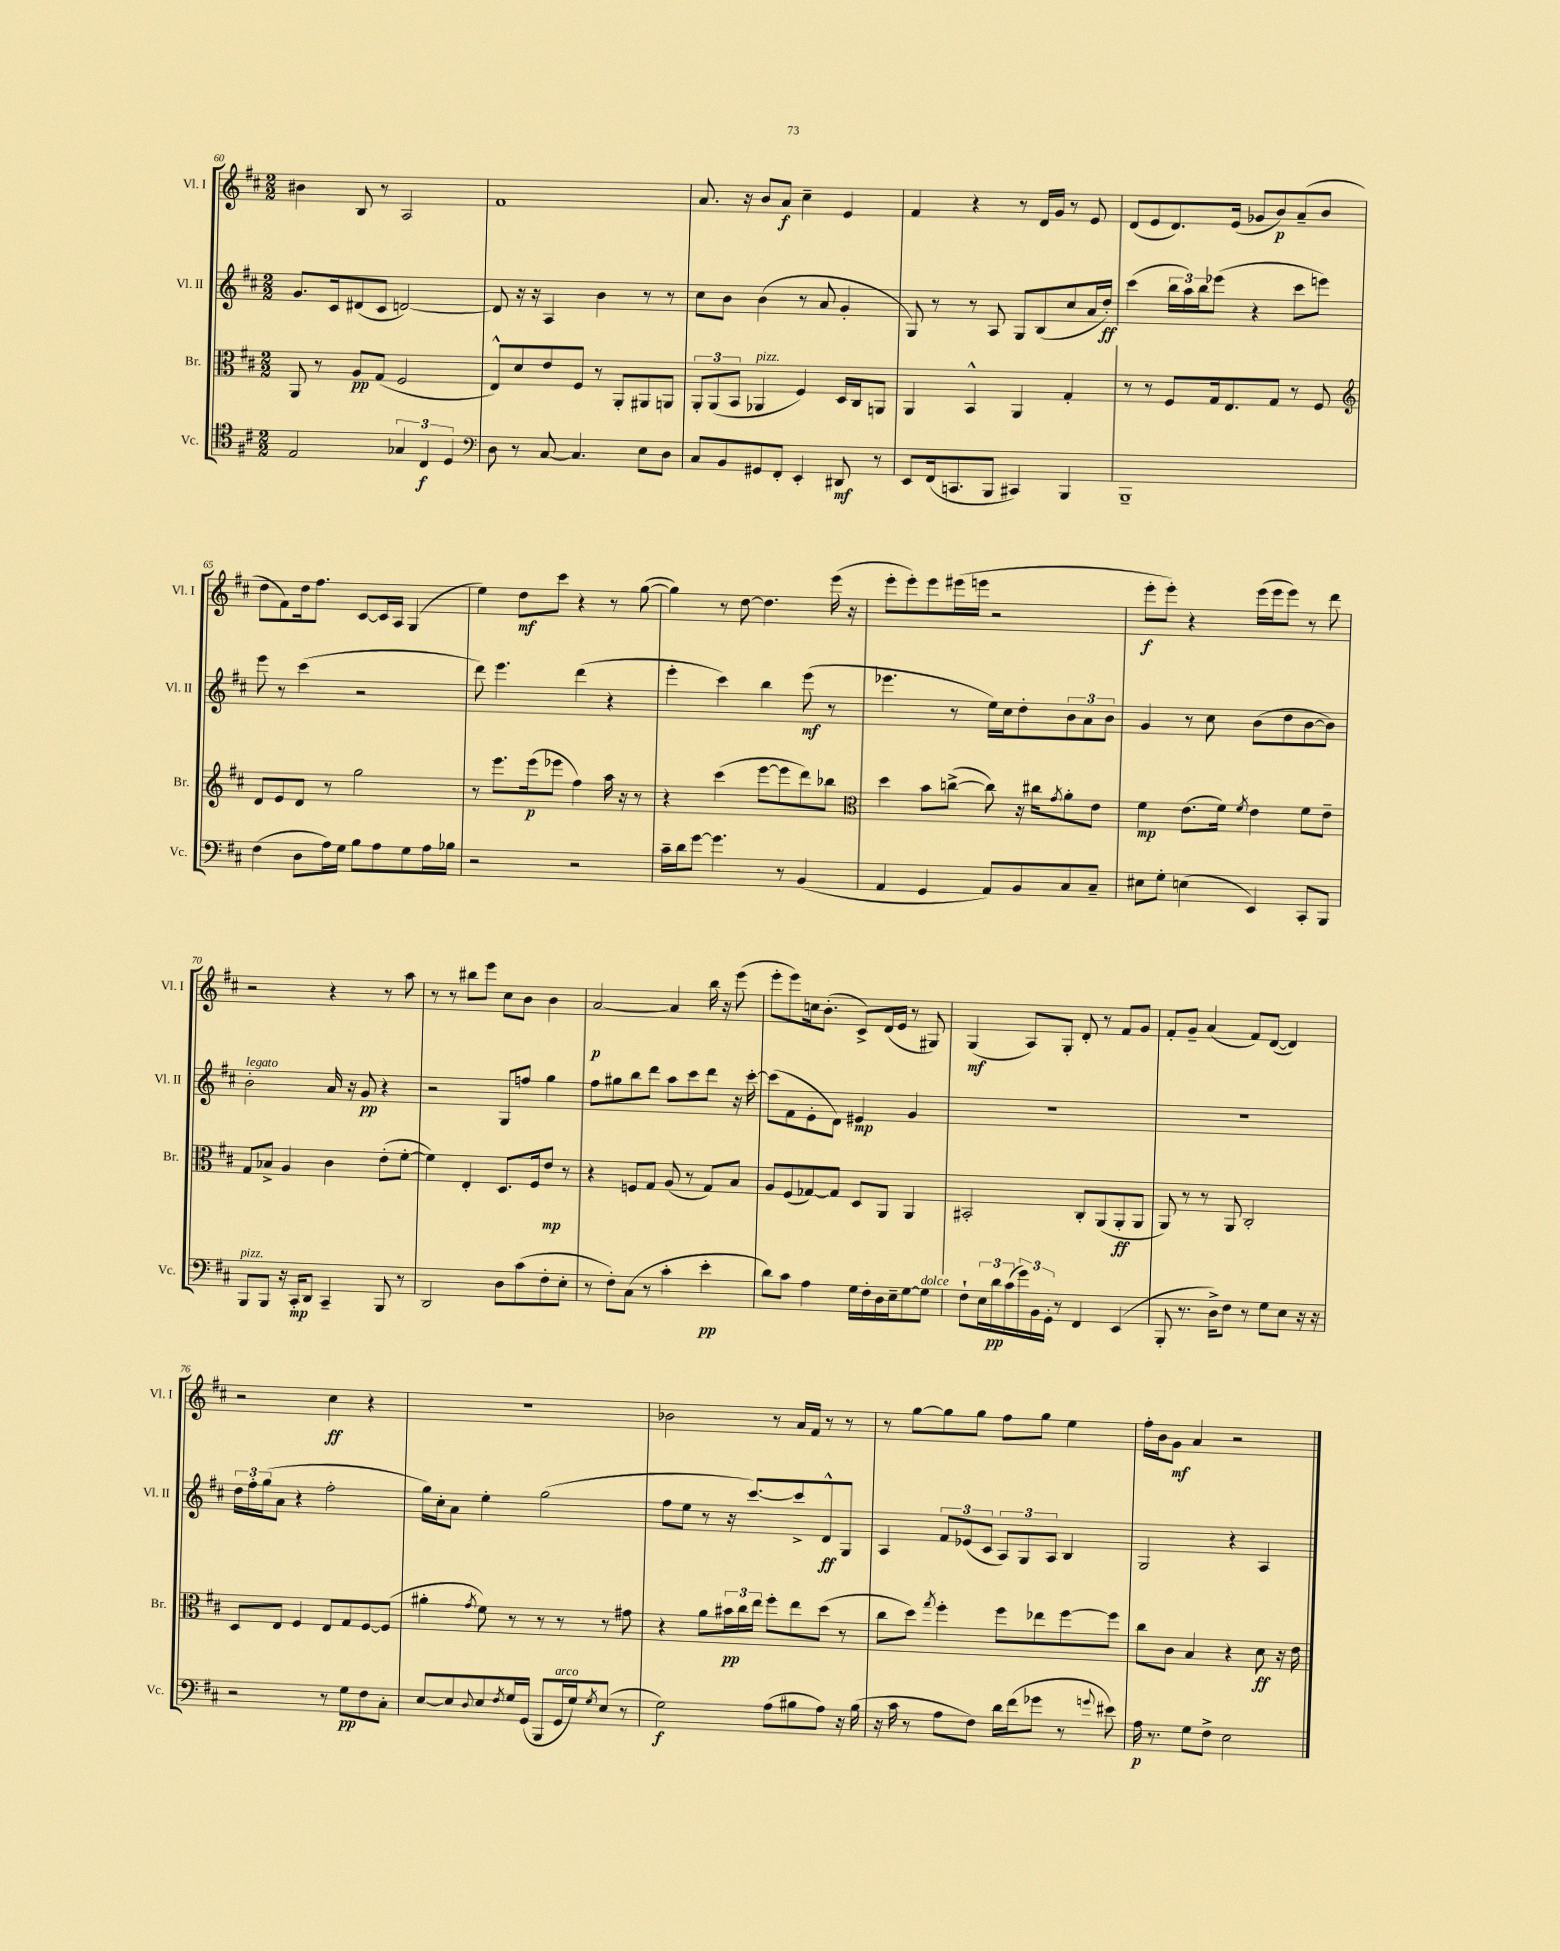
<<
\new StaffGroup <<
\new Staff = "s0" \with { instrumentName = "Vl. I" shortInstrumentName = "Vl. I" } {
    \clef treble \key d \major \numericTimeSignature \time 2/2
    bis'4 b8 r8 a2 |
    fis'1 |
    a'8. r16 b'8 a'8\f cis''4-- e'4 |
    fis'4 r4 r8 d'16 g'16 r8 e'8 |
    d'8( e'8 d'8.) e'16( ges'8 b'8\p) a'8--( b'8 |
    d''8 fis'8) d''16 fis''8. cis'8~ cis'16 a16 g4( |
    e''4) d''8\mf cis'''8 r4 r8 g''8~( |
    g''4) r8 d''8~ d''4. e'''16( r16 |
    e'''8-. e'''8-.) e'''8 eis'''16( e'''16 r2 |
    e'''8-.\f e'''8-.) r4 e'''16( e'''16 e'''8) r8 d'''8 |
    r2 r4 r8 a''8 |
    r8 r8 bis''8 e'''8 cis''8 b'8 b'4 |
    a'2~\p a'4 b''16 r16 e'''8( |
    e'''8-. e'''8) c''16 b'8.-.( cis'8->) d'16( e'16 r8 gis8) |
    g4\mf( a8) g8-. d'8-. r8 fis'8 g'8 |
    fis'8-. g'8-- a'4( fis'8) d'8~( d'4) |
    r2 cis''4\ff r4 |
    R1 |
    bes'2 r8 a'16 fis'16 r8 r8 |
    r8 g''8~ g''8 g''8 fis''8 g''8 e''4 |
    fis''16-. b'16 g'8\mf a'4 r2 \bar "|." |
}
\new Staff = "s1" \with { instrumentName = "Vl. II" shortInstrumentName = "Vl. II" } {
    \clef treble \key d \major \numericTimeSignature \time 2/2
    g'8. cis'16 dis'8( cis'8 d'2~) |
    d'8 r16 r16 a4 b'4 r8 r8 |
    cis''8 b'8 b'4( r8 a'8 g'4-. |
    g8) r8 r8 a8 g8 b8( cis''8 a'16 d''16-.\ff) |
    cis'''4( \tuplet 3/2 { b''16 a''16) b''16 } ees'''8( r4 cis'''8 e'''8) |
    e'''8 r8 cis'''4( r2 |
    d'''8) e'''4. d'''4( r4 |
    e'''4-. cis'''4) b''4 e'''8\mf( r8 |
    ees'''4. r8 e''16) cis''16 d''8-. \tuplet 3/2 { b'8 a'8 b'8 } |
    g'4 r8 cis''8 b'8( d''8 b'8~ b'8) |
    b'2-.^\markup { \italic "legato" } a'16 r16 g'8\pp r4 |
    r2 g8 f''8 g''4 |
    fis''8 gis''8 b''8 d'''8 a''8 cis'''8 d'''8 r16 cis'''16~-. |
    cis'''8( fis'8 e'8-. d'8) eis'4\mp g'4 |
    R1 |
    R1 |
    \tuplet 3/2 { d''16 fis''16-. g''16( } a'8 r4 fis''2-. |
    g''16) cis''16-. a'8 e''4-. g''2( |
    fis''8 e''8 r8 r16 cis'''8.~) cis'''8-> d'8-^\ff g8 |
    a4 \tuplet 3/2 { fis'8 ees'8( cis'8 } \tuplet 3/2 { a8) g8 a8 } b4 |
    g2 r4 a4 \bar "|." |
}
\new Staff = "s2" \with { instrumentName = "Br." shortInstrumentName = "Br." } {
    \clef alto \key d \major \numericTimeSignature \time 2/2
    a,8 r8 a8\pp g8( fis2 |
    e8-^) d'8 e'8 fis8 r8 a,8-. ais,8 a,8 |
    \tuplet 3/2 { a,8-. a,8( b,8 } aes,4^\markup { \italic "pizz." } fis4) d16 cis16 a,8 |
    a,4 b,4-^ a,4 g4-. |
    r8 r8 fis8 g16 e8. g8 r8 fis8 |
    \clef treble d'8 e'8 d'8 r8 g''2 |
    r8 e'''8. e'''16\p( ees'''8 fis''4) a''16 r16 r8 |
    r4 cis'''4( e'''8~ e'''8 d'''8) bes''8 |
    \clef alto d''4 b'8 c''8~->( c''8) r16 cis''16 \acciaccatura { g'8 } a'8-. e'8 |
    fis'4\mp e'8.( fis'16) \acciaccatura { fis'8 } e'4 fis'8 e'8-- |
    g8 bes8-> a4 cis'4 e'8-.( fis'8~-. |
    fis'4) e4-. d8. fis16 e'8\mp r8 |
    r4 f8 g8 a8( r8 g8) b8 |
    a8 fis8( ges8~) ges8 d8 a,8 a,4 |
    bis,2-. cis8-. a,8( a,8-.\ff a,8 |
    a,8) r8 r8 a,8 cis2-. |
    d8 e8 fis4 e8 g8 fis8~ fis8( |
    ais'4-. \acciaccatura { g'8 } fis'8) r8 r8 r8 r8 gis'8 |
    r4 a'8 \tuplet 3/2 { bis'16\pp cis''16 e''16 } fis''8-. e''8 d''8( r8 |
    cis''8 d''8) \acciaccatura { g''8 } fis''4-. fis''8 ees''8 fis''8~ fis''8 |
    cis''8 cis'8 b4 r4 d'8\ff r16 e'16 \bar "|." |
}
\new Staff = "s3" \with { instrumentName = "Vc." shortInstrumentName = "Vc." } {
    \clef tenor \key d \major \numericTimeSignature \time 2/2
    e2 \tuplet 3/2 { ges4 cis4\f d4 } |
    \clef bass d8 r8 cis8~ cis4. e8 d8 |
    cis8 b,8 gis,8 fis,8-. e,4-. dis,8\mf r8 |
    e,8 fis,16( c,8. b,,8 cis,4) b,,4 |
    b,,1-- |
    fis4( d8 a16) g16 b8 a8 g8 a16 bes16 |
    r2 r2 |
    cis'16-- d'16 g'8~ g'4. r8 b,4( |
    a,4 g,4 a,8) b,8 cis8 cis8-- |
    eis8 g8-. e4( e,4) cis,8-. b,,8 |
    b,,8^\markup { \italic "pizz." } b,,8 r16 cis,16-.\mp d,8 cis,4-- b,,8 r8 |
    d,2 d8 cis'8( fis8-. e8-. |
    r8 fis8-.) cis8( r8 cis'4-. e'4-.\pp |
    d'8) cis'8 a4 g16 fis16-. d16 e16-- g8~ g8^\markup { \italic "dolce" } |
    fis8-! \tuplet 3/2 { e16 d'16\pp cis'16( } \tuplet 3/2 { g'16) b,16 g,16-. } r8 fis,4 e,4( |
    b,,8-. r8. d16->) fis8 r8 g8 e8 r16 r16 |
    r2 r8 g8\pp fis8 cis8-. |
    e8~ e8 \appoggiatura { d8 } e8 \acciaccatura { fis8 } g16 g,16( b,,8 g,16^\markup { \italic "arco" } g16) \acciaccatura { g8 } e8( r8 |
    g2\f) a8( bis8 a8) r16 bis16( |
    r16 cis'16 r8 a8 fis8) d'16 fis'16( ges'8 r8 \appoggiatura { g'8 } eis'8) |
    a16\p r8. g8 fis8-> e2 \bar "|." |
}
>>
>>
\layout { \context { \Score currentBarNumber = #60 } }
